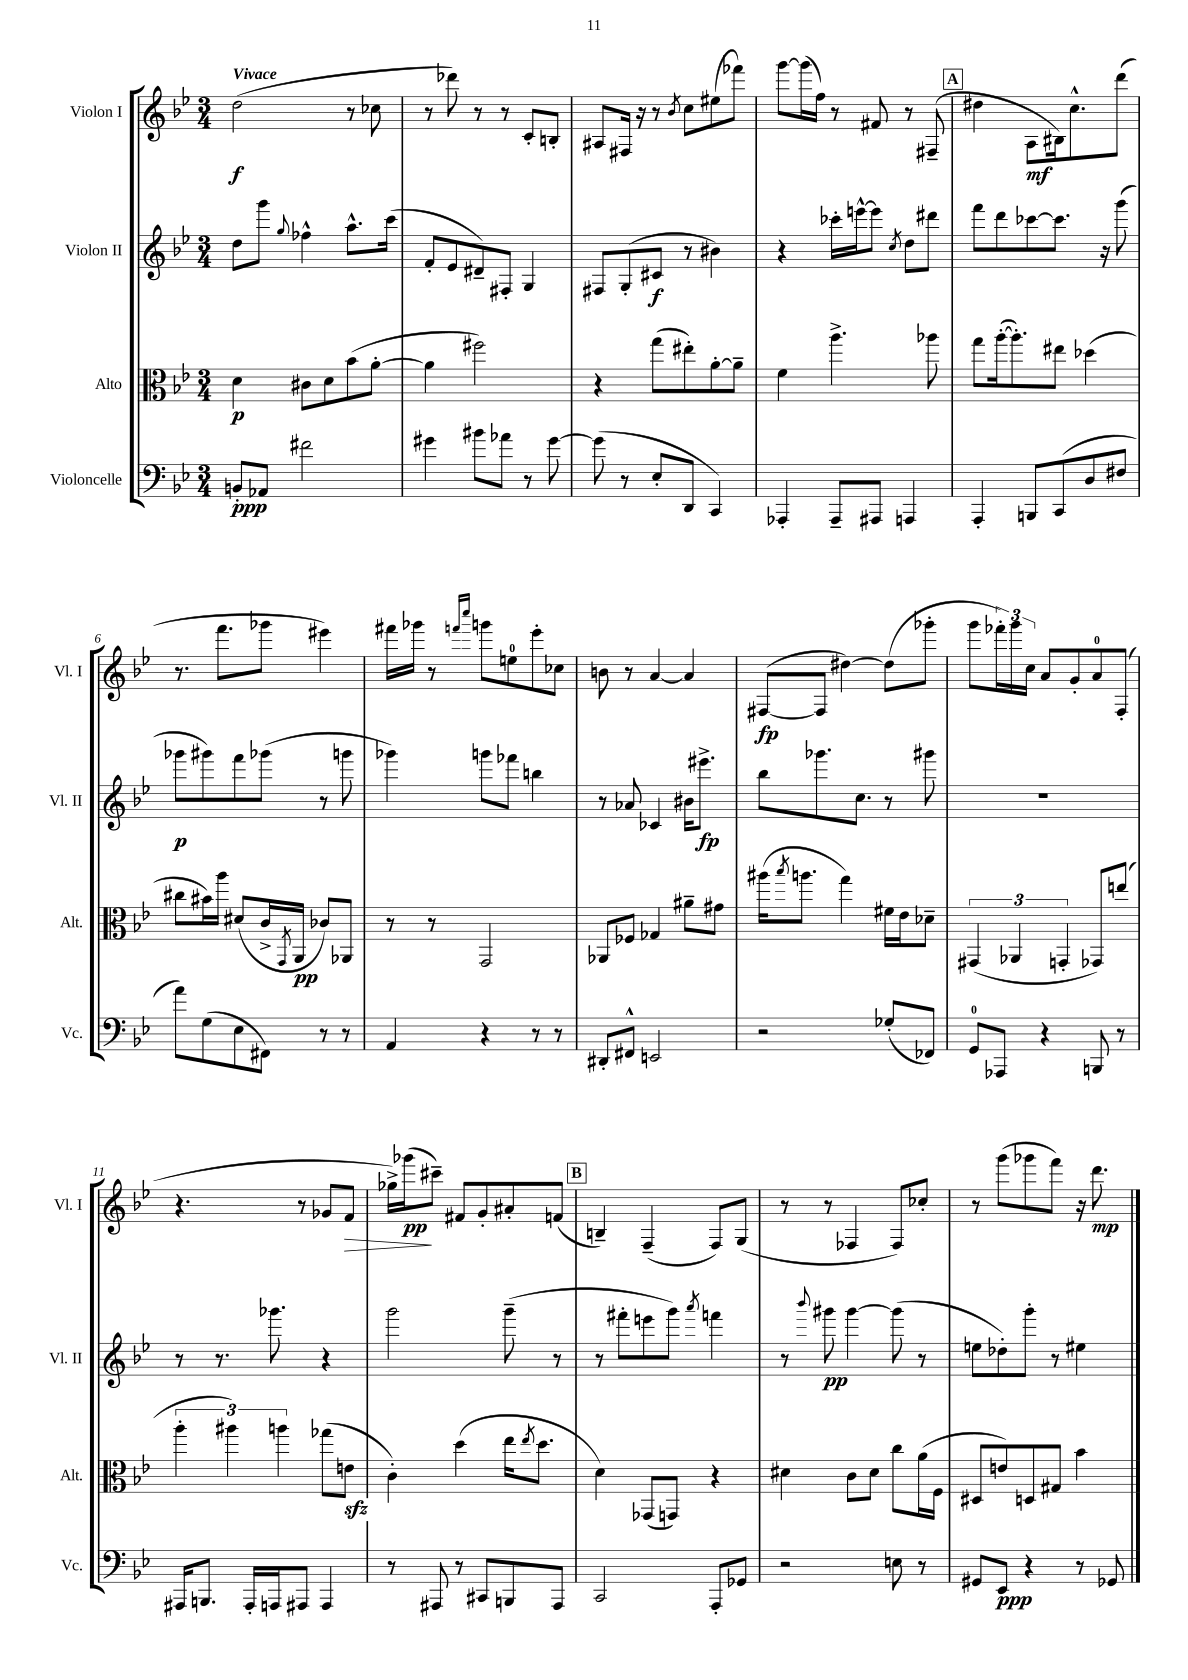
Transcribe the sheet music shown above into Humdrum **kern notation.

**kern	**kern	**kern	**kern
*staff4	*staff3	*staff2	*staff1
*clefF4	*clefC3	*clefG2	*clefG2
*k[b-e-]	*k[b-e-]	*k[b-e-]	*k[b-e-]
*M3/4	*M3/4	*M3/4	*M3/4
8BB'	4d	8dd	(2dd
8AA-	.	8ggg	.
.	.	8qqgg	.
2f#	8c#	4ff-^^	.
.	8d	.	.
.	(8b-	8.aa^^	8r
.	[8a'	.	8cc-
.	.	(16ccc	.
=	=	=	=
4g#	4a]	8f'	8r
.	.	8e-	8ddd-)
8b#	2ff#)	8d#~)	8r
8a-	.	8F#'	8r
8r	.	4G	8c'
[8g#	.	.	8B'
=	=	=	=
(8g#]	4r	8F#	8A#
8r	.	(8G'	16F#
.	.	.	16r
8E-'	(8gg	8c#	8r
.	.	.	8qb-
8DD	8ee#')	8r	8cc
4CC)	[8a'	4b#)	(8ee#
.	8a~]	.	8fff-)
=	=	=	=
4AAA-'	4f	4r	[8ggg
.	.	.	(16ggg]
.	.	.	16ff)
8AAA-~	4.aa^	16ccc-'	8r
.	.	[16eee^^	.
8AAA#	.	8eee]	8f#
.	.	8qcc	.
4AAA	.	8dd	8r
.	8aa-	8ddd#	(8F#~
=	=	=	=
4AAA'	8gg	8fff	4dd#
.	([16aa'	8ddd	.
.	8.aa'])	.	.
8BBB	.	[8ccc-	8A
(8CC	8ee#	8.ccc-]	16B#)
.	.	.	8.cc^^
8D	(4dd-	.	.
.	.	16r	.
8F#	.	(8ggg	(8ddd
=	=	=	=
8a)	8cc#	8ggg-	8.r
(8G	16b#)	8ggg#)	.
.	16aa	.	8.fff
8E-	(8d#	8fff	.
8FF#)	16c^	(8ggg-	8ggg-
.	8qGG	.	.
.	16AA	.	.
8r	8c-)	8r	4eee#)
8r	8AA-	8ggg	.
=	=	=	=
4AA	8r	4ggg-)	16fff#
.	.	.	16ggg-
.	8r	.	8r
.	.	.	16qqfff
.	.	.	16qqcccc
4r	2GG	8ggg	8ggg
.	.	8fff-	8ee
8r	.	4bb	8eee-'
8r	.	.	8cc-
=	=	=	=
8DD#'	8AA-	8r	8b
8FF#^^	8F-	8a-	8r
2EE	4G-	4c-	[4a
.	8a#~	16b#	4a]
.	.	8.eee#^	.
.	8g#	.	.
=	=	=	=
2r	(16aa#	8bb-	([8F#
.	8qbb-	.	.
.	8.aa	.	.
.	.	8.ggg-	8F#]
.	4gg)	.	[4dd#)
.	.	8.cc	.
(8G-'	16f#	8r	(8dd#]
.	16e-	.	.
8FF-)	8d-~	8ggg#	8ggg-'
=	=	=	=
8GG	(6GG#	2.r	8ggg
8AAA-	.	.	24fff-')
.	6AA-	.	24ggg
.	.	.	24cc
4r	.	.	8a
.	6GG'	.	.
.	.	.	8g'
8BBB	8GG-)	.	8a
8r	(8ee	.	(8F'
=	=	=	=
16AAA#	6aa'	8r	4.r
8.BBB	.	.	.
.	.	8.r	.
.	6aa#)	.	.
16AAA#'	.	.	.
16AAA	.	8.ggg-	.
.	6aa	.	.
8AAA#	.	.	8r
4AAA#	(8gg-	4r	8g-
.	8e	.	8f
=	=	=	=
8r	4c')	2ggg	16gg-^)
.	.	.	(16ggg-
8AAA#	.	.	8ccc#~)
8r	(4dd	.	8f#
8CC#	.	.	8g'
8BBB	16ee-	(8ggg~	8a#'
.	8qee-	.	.
.	8.dd	.	.
8AAA#	.	8r	(8f
=	=	=	=
2CC	4d)	8r	4B~)
.	.	8fff#'	.
.	(8GG-	8eee	(4F~
.	8GG)	8ggg)	.
.	.	8qaaa	.
8AAA'	4r	4fff	8F)
8GG-	.	.	(8G
=	=	=	=
2r	4d#	8r	8r
.	.	8qqbbb-	.
.	.	8ggg#	8r
.	8c	[4ggg#	4F-
.	8d#	.	.
8E	8cc	(8ggg#]	8F-)
8r	(16a	8r	8cc-'
.	16F	.	.
=	=	=	=
8GG#	8D#	8ee	8r
8EE-	8e)	8dd-')	(8ggg
4r	8D	8ggg'	8ggg-
.	8G#	8r	8fff)
8r	4b-	4ee#	16r
.	.	.	8.ddd
8GG-	.	.	.
==	==	==	==
*-	*-	*-	*-
